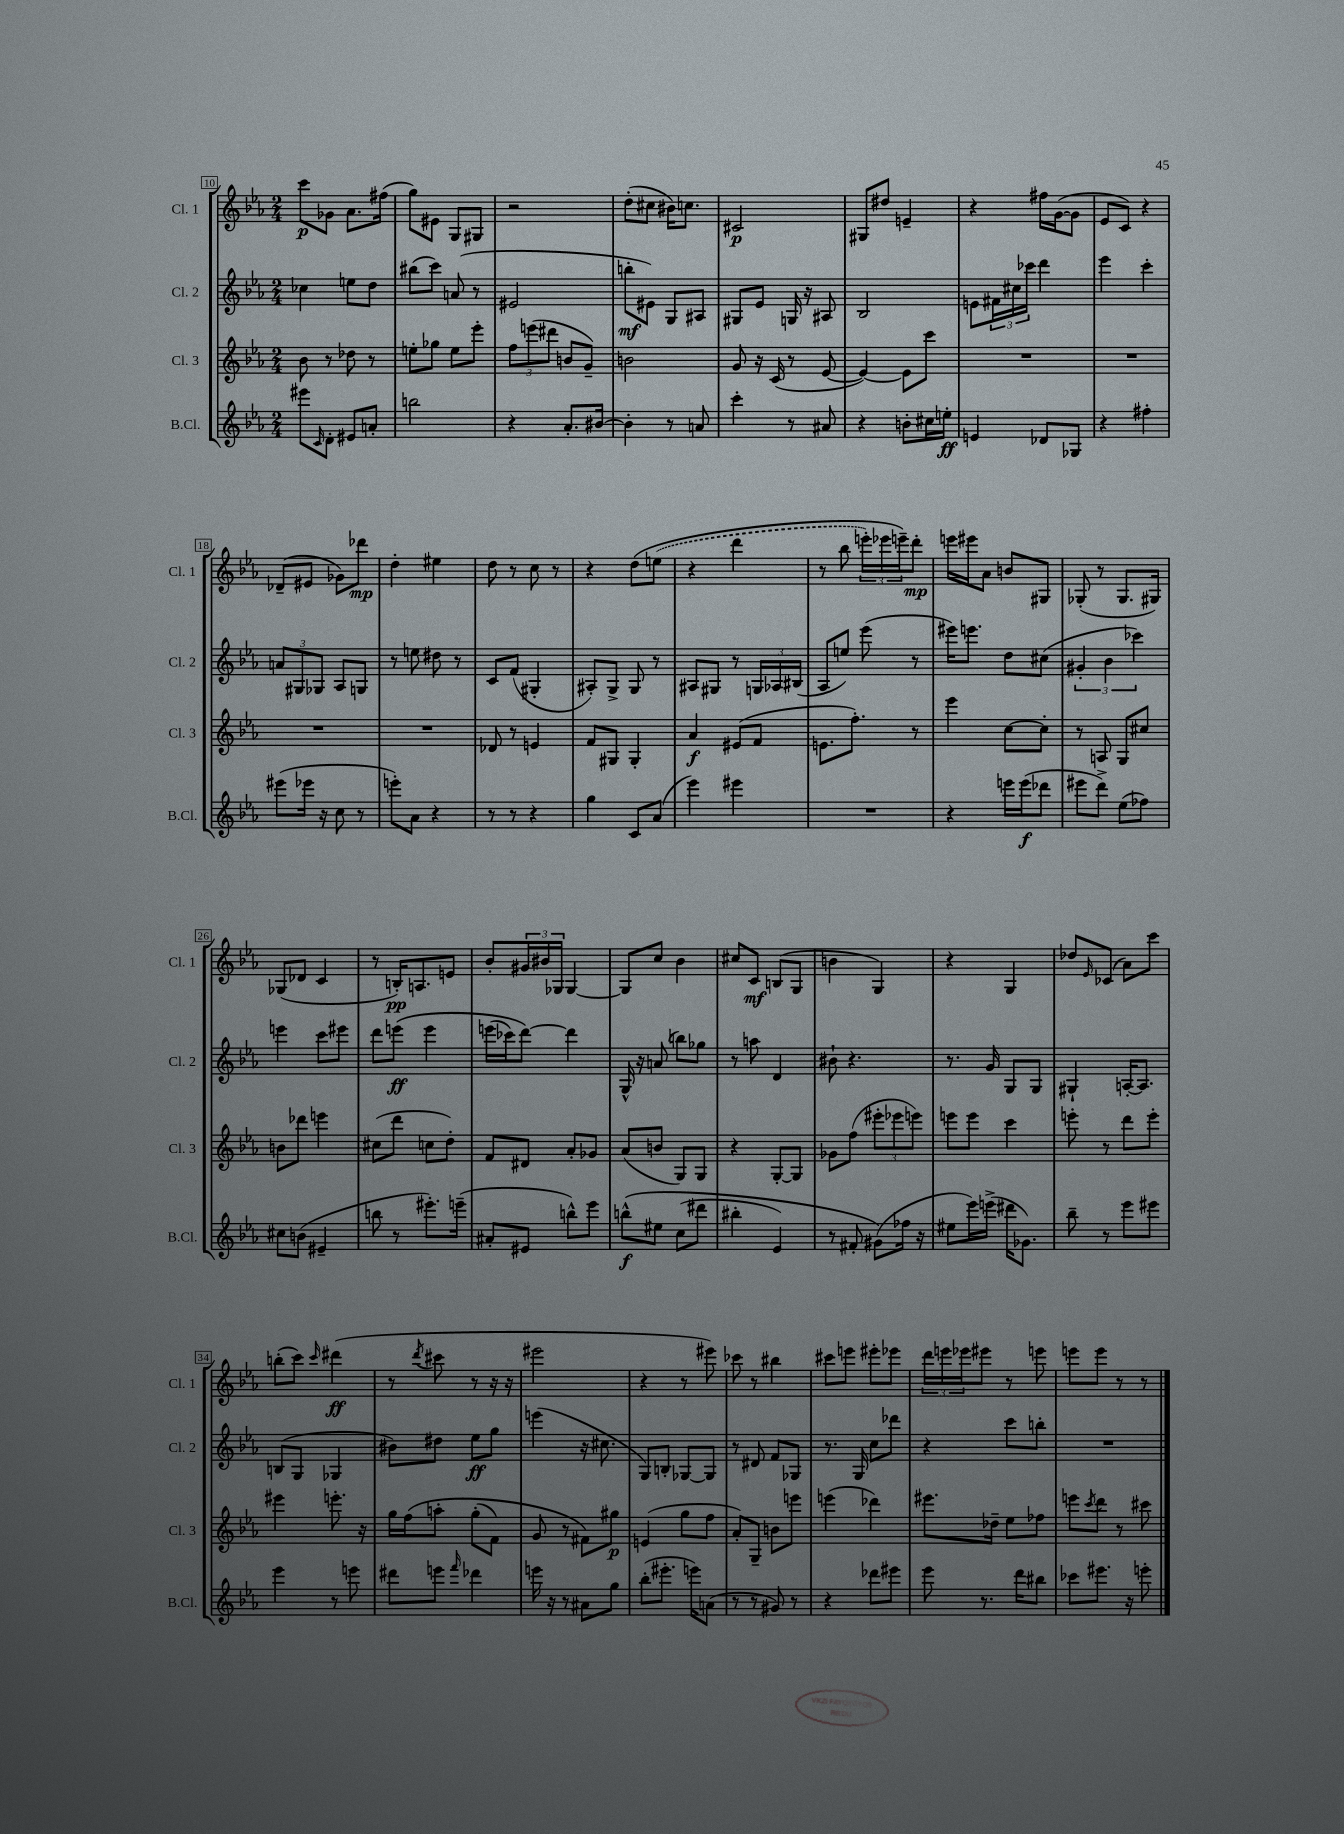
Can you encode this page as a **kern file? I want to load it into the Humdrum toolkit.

**kern	**kern	**kern	**kern
*staff4	*staff3	*staff2	*staff1
*clefG2	*clefG2	*clefG2	*clefG2
*k[b-e-a-]	*k[b-e-a-]	*k[b-e-a-]	*k[b-e-a-]
*M2/4	*M2/4	*M2/4	*M2/4
8eee#	8b-	4cc-	8ccc
16qqc	.	.	.
8d'	8r	.	8g-
8e#	8dd-	8ee	8.a-
8a'	8r	8dd	.
.	.	.	(16ff#
=	=	=	=
2bb	8ee'	(8bb#	8gg)
.	8gg-	8ccc)	8e#
.	8ee	(8a	8G
.	8eee-'	8r	8G#
=	=	=	=
4r	12ff	2e#	2r
.	(12eee	.	.
.	12ddd#	.	.
8.a-'	8b	.	.
.	8g~)	.	.
[16b#	.	.	.
=	=	=	=
4b#']	2b	8bb'	(8dd'
.	.	8e#)	8cc#
8r	.	8G	16b#)
.	.	.	8.cc
8a	.	8A#	.
=	=	=	=
4ccc'	8g	8G#	2c#
.	16r	8e-	.
.	(16c	.	.
8r	8r	16G	.
.	.	16r	.
8a#	[8e-	8A#	.
=	=	=	=
4r	4e-_)	2B-	8G#
.	.	.	8dd#
8b'	8e-]	.	4e~
16cc#	8ccc	.	.
16ee'	.	.	.
=	=	=	=
4e	2r	8e	4r
.	.	24f#	.
.	.	24cc#	.
.	.	24ccc-	.
8d-	.	4ddd	16ff#
.	.	.	([16g
8G-	.	.	8g]
=	=	=	=
4r	2r	4eee-	8e-
.	.	.	8c)
4ff#'	.	4ccc'	4r
=	=	=	=
(8eee#	2r	12a	(8d-~
.	.	12G#	.
16eee-	.	.	8e#
.	.	12G-	.
16r	.	.	.
8cc	.	8A-	8g-)
8r	.	8G	8ddd-
=	=	=	=
8eee')	2r	8r	4dd'
8a-	.	8ee	.
4r	.	8dd#	4ee#
.	.	8r	.
=	=	=	=
8r	8d-	8c	8dd
8r	8r	(8f	8r
4r	4e	4G#'	8cc
.	.	.	8r
=	=	=	=
4gg	8f	8A#')	4r
.	8G#	8G^	.
8c	4G#'	8G	&(8dd
(8a-	.	8r	(8ee
=	=	=	=
4eee-)	4a-	8A#	4r
.	.	8G#	.
4eee#	(8e#	8r	4ddd
.	8f	24G	.
.	.	24A-	.
.	.	(24B#	.
=	=	=	=
2r	8.e	8A-	8r
.	.	8ee)	8bb-
.	8.ff')	.	.
.	.	(8eee-	24eee')
.	.	.	24eee-
.	.	.	24eee~&)
.	8r	8r	8ddd'
=	=	=	=
4r	4eee-	16eee#)	16eee
.	.	8.eee	16eee#
.	.	.	8a-
16eee	[8cc	8dd	8b
(16eee	.	.	.
8ddd-	8cc']	(8cc#	8G#
=	=	=	=
8eee#	8r	6g#'	(8G-'
8ddd^)	8A	.	8r
.	.	6b-	.
(8ee-	8G	.	8.G-
.	.	6ccc-)	.
8ff-)	8cc#	.	.
.	.	.	16G#)
=	=	=	=
8cc#	8b	4eee	(8G-
(8b	8ddd-	.	8d-
4e#~	4eee	8ccc	4c
.	.	8eee#	.
=	=	=	=
8bb	(8cc#	8ddd	8r
8r	8ddd	&(8eee	16B')
.	.	.	8.A
8.eee#')	8cc	4eee	.
.	8dd')	.	8e
(16eee~	.	.	.
=	=	=	=
8a#'	8f	(16eee	8b-'
.	.	16ccc-)	.
8e#	8d#	[8ddd&)	24g#
.	.	.	24b#
.	.	.	24G-
8bb^^)	8a-'	4ddd]	[4G-
8eee-	8g-	.	.
=	=	=	=
&(8bb^^	(8a-	16G^^	8G-]
.	.	16r	.
8ee#	8b	(8a	8cc
(8cc	8G)	8bb)	4b-
8ddd#	8G	8gg-	.
=	=	=	=
4bb#'	4r	8r	8cc#
.	.	8aa	8c
4e-)	[8G'	4d	(8B
.	8G]	.	8G
=	=	=	=
8r	8g-	8b#`	4b
8f#'	(8ff	4.r	.
(8g#&)	12eee#'	.	4G)
.	12eee-	.	.
16ff-	.	.	.
.	12eee)	.	.
16r	.	.	.
=	=	=	=
8ee#	8eee	8.r	4r
16eee-)	8eee	.	.
(16eee^	.	16g	.
16ddd#	4ccc	8G	4G
8.g-)	.	.	.
.	.	8G	.
=	=	=	=
8bb-~	8eee'	4G#`	8dd-
.	.	.	16qqe-
8r	8r	.	(8c-
8eee-	8ddd	[16A'	8a-)
.	.	8.A]	.
8eee#	8eee'	.	8ccc
=	=	=	=
4eee-	4eee#	(8B	(8bb'
.	.	8G	8ccc)
.	.	.	16qqccc
8r	8.eee'	4G-	(4ddd#
8eee	.	.	.
.	16r	.	.
=	=	=	=
8ddd#	16gg	8b#)	8r
.	&(16ff	.	.
.	.	.	8qddd
8eee	8aa'	8dd#	8ccc#
16qqfff	.	.	.
4ddd-	(8gg'	8ee-	8r
.	8f)	8gg	16r
.	.	.	16r
=	=	=	=
16eee	8g	(4eee	2eee#
16r	.	.	.
8r	8r	.	.
8a#	8f#&)	16r	.
.	.	8.cc#	.
8gg	8gg#	.	.
=	=	=	=
(8bb-'	(4e	8G)	4r
8.eee#'	.	8B'	.
.	8gg	[8G-	8r
16eee)	.	.	.
(8a	8ff	8G-]	8eee#)
=	=	=	=
8r	8a-')	8r	8ccc-
8r	8G~	8d#	8r
8g#)	8b	8f	4bb#
8r	8eee	8G-	.
=	=	=	=
4r	(4eee	8.r	8ccc#
.	.	.	8eee
.	.	16G	.
8ddd-	4ddd-)	8cc	8eee#'
8eee#	.	8ddd-	8eee-
=	=	=	=
8eee-	8.eee#	4r	24ddd
.	.	.	24eee
.	.	.	24eee-
8.r	.	.	8eee#
.	16dd-~	.	.
.	8ee-	8ccc	8r
16ddd	.	.	.
8bb#	8ff-	8bb'	8eee
=	=	=	=
8ccc-	8eee	2r	8eee
.	8qccc	.	.
8.eee#	8ddd	.	8eee
.	8r	.	8r
16r	.	.	.
8eee'	8ccc#	.	8r
==	==	==	==
*-	*-	*-	*-
